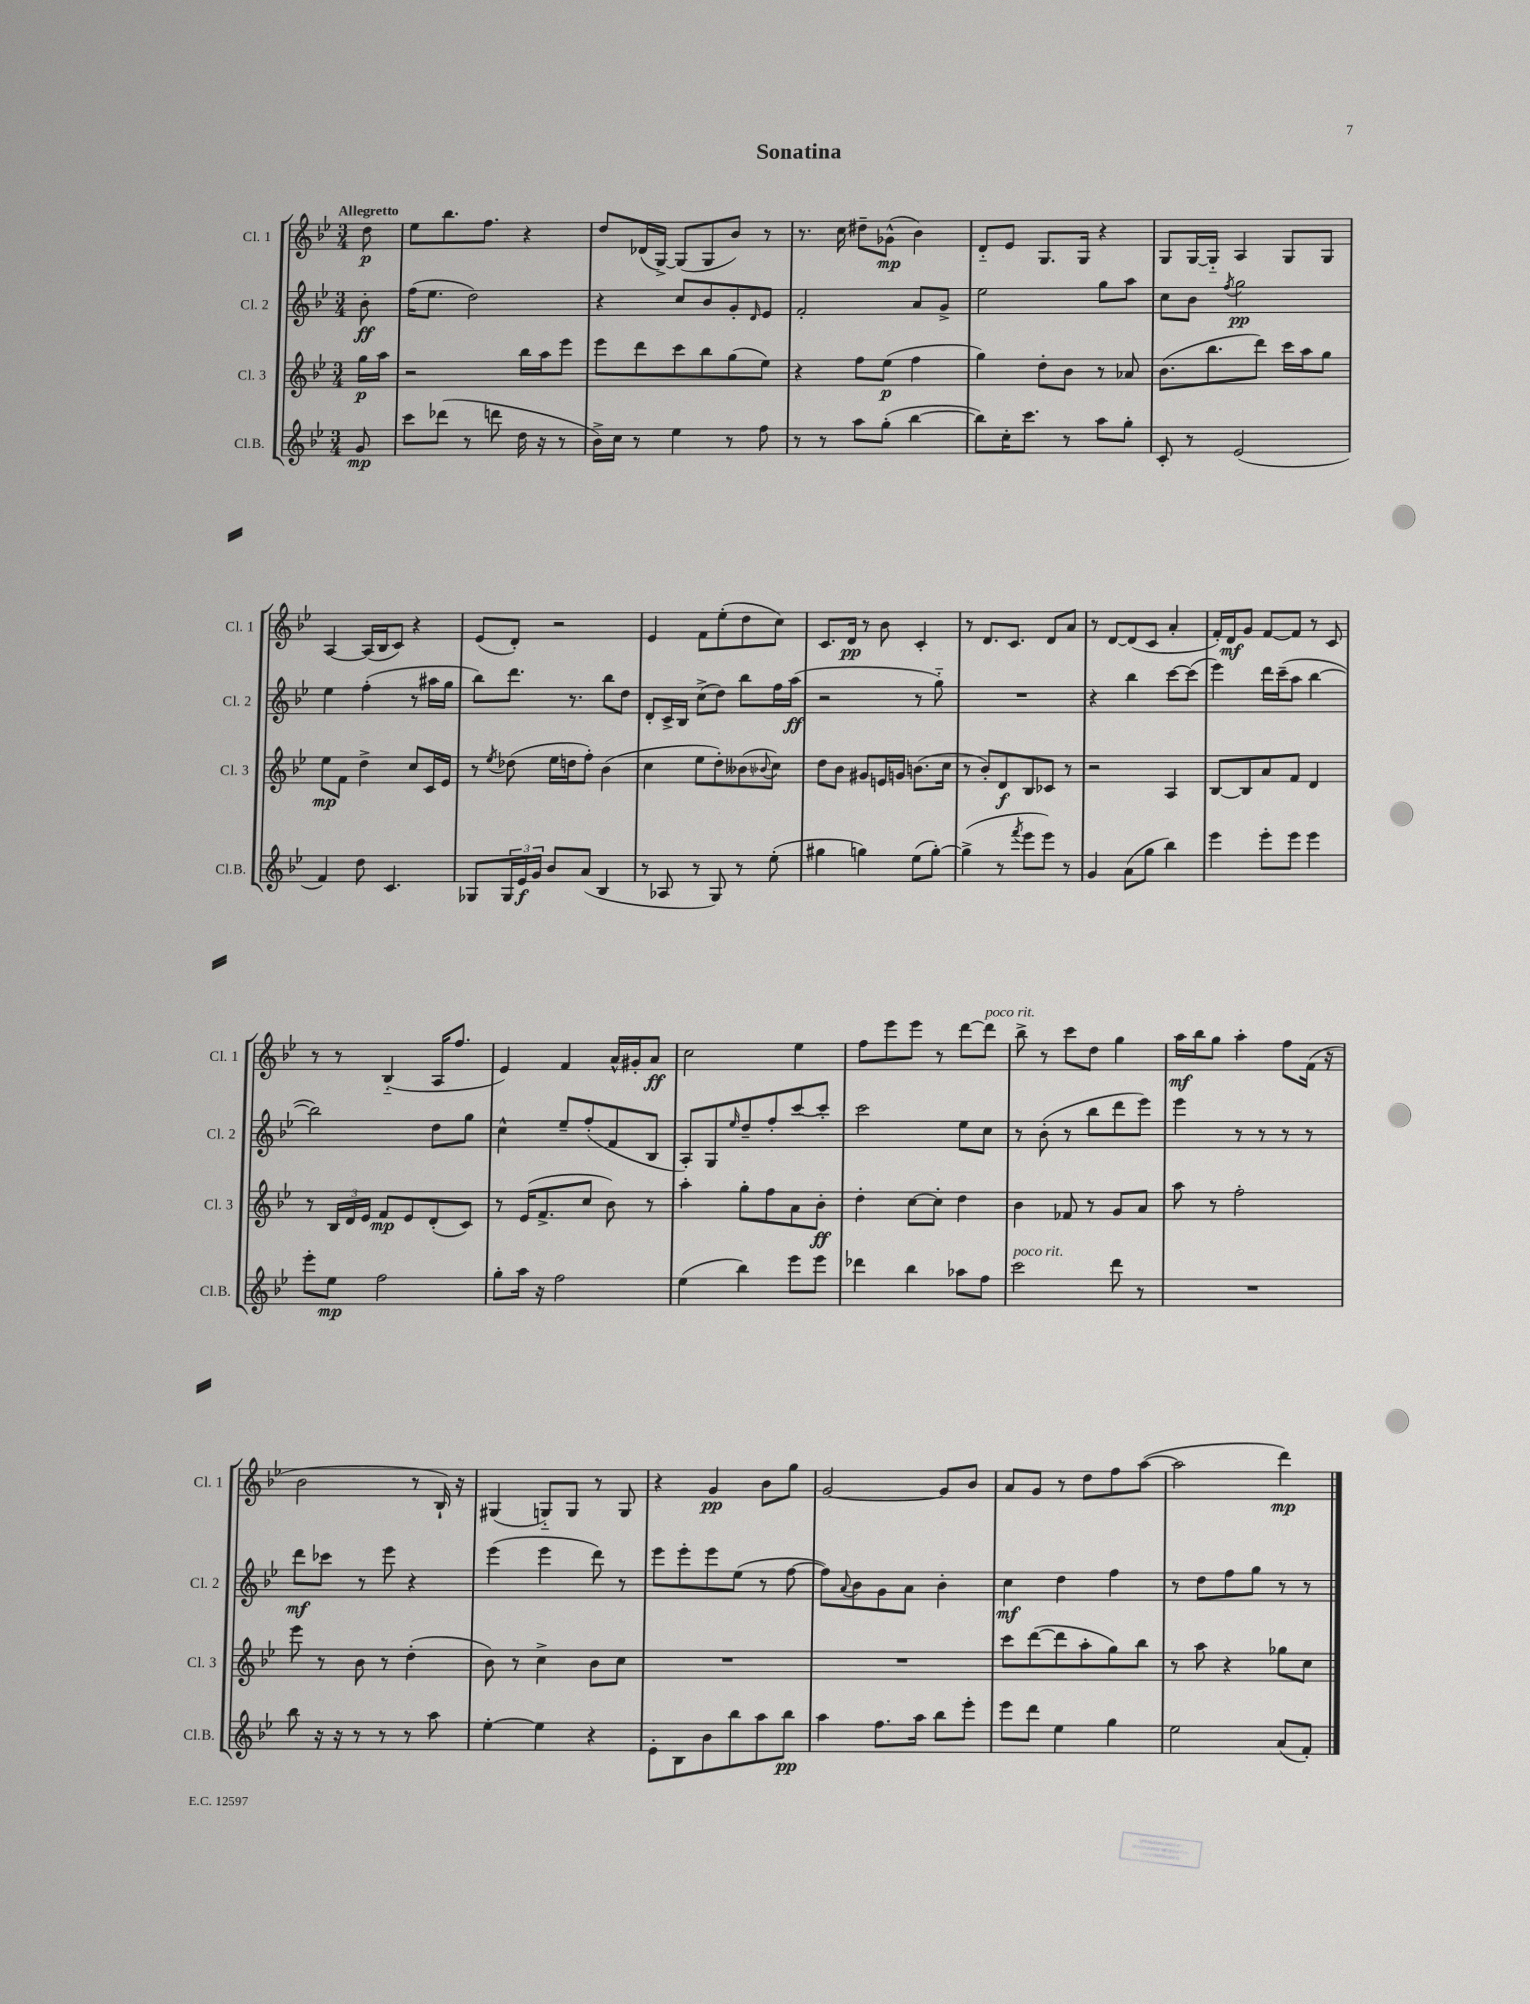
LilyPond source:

\header { title = "Sonatina" }
<<
\new StaffGroup <<
\new Staff = "s0" \with { instrumentName = "Cl. 1" shortInstrumentName = "Cl. 1" } {
    \clef treble \key bes \major \numericTimeSignature \time 3/4 \partial 8 \tempo "Allegretto"
    d''8\p |
    ees''8 bes''8. f''8. r4 |
    d''8 des'16( g16~->) g8( g8 bes'8) r8 |
    r8. c''16 dis''8-- ges'8-^\mp( bes'4) |
    d'8-_ ees'8 g8. g16 r4 |
    g8 g16~ g16-_ a4 g8 g8 |
    a4~ a16( bes16 c'8) r4 |
    ees'8( d'8-.) r2 |
    ees'4 f'8 ees''8-.( d''8 c''8) |
    c'8. d'16\pp r8 bes'8 c'4-. |
    r8 d'8. c'8. d'8 a'8 |
    r8 d'8~ d'8( c'8 a'4-. |
    f'16-.) d'16\mf g'8 f'8~ f'8 r8 c'8 |
    r8 r8 bes4-_( a16 f''8. |
    ees'4) f'4 a'16-^ gis'16-. a'8\ff |
    c''2 ees''4 |
    f''8 ees'''8 ees'''8 r8 d'''8~ d'''8^\markup { \italic "poco rit." } |
    bes''8-> r8 c'''8 d''8 g''4 |
    a''16\mf bes''16 g''8 a''4-. f''8 f'16( r16 |
    bes'2 r8 bes16-!) r16 |
    gis4( g8-_) g8 r8 g8 |
    r4 g'4\pp bes'8 g''8 |
    g'2~ g'8 bes'8 |
    a'8 g'8 r8 d''8 f''8 a''8~( |
    a''2 d'''4\mp) \bar "|." |
}
\new Staff = "s1" \with { instrumentName = "Cl. 2" shortInstrumentName = "Cl. 2" } {
    \clef treble \key bes \major \numericTimeSignature \time 3/4 \partial 8
    bes'8-.\ff |
    f''16( ees''8. d''2) |
    r4 c''8 bes'8 g'8-. \grace { d'16 } ees'8 |
    f'2-. a'8 g'8-> |
    ees''2 g''8 a''8 |
    c''8 bes'8 \acciaccatura { f''8 } g''2\pp |
    ees''4 f''4-.( r8 ais''16 g''16 |
    bes''8) d'''8. r8. bes''8 d''8 |
    d'8-. c'16-> bes16 c''8->( d''8) bes''8 f''16 a''16\ff( |
    r2 r8 g''8-_) |
    R2. |
    r4 bes''4 c'''8~ c'''8( |
    ees'''4) d'''16 c'''16--( a''8 bes''4~ |
    bes''2) d''8 g''8 |
    c''4-^ ees''8-- f''8-.( f'8 bes8 |
    a8-.) g8 \grace { ees''16 } d''8-- f''8-. c'''8~ c'''8-. |
    c'''2 ees''8 c''8 |
    r8 bes'8-.( r8 bes''8 d'''8 ees'''8) |
    ees'''4 r8 r8 r8 r8 |
    d'''8\mf ces'''8 r8 ees'''8 r4 |
    ees'''4( ees'''4 d'''8) r8 |
    ees'''8 ees'''8-. ees'''8 ees''8( r8 f''8~ |
    f''8) \appoggiatura { a'8 } bes'8 g'8 a'8 bes'4-. |
    c''4\mf d''4 f''4 |
    r8 d''8 f''8 g''8 r8 r8 \bar "|." |
}
\new Staff = "s2" \with { instrumentName = "Cl. 3" shortInstrumentName = "Cl. 3" } {
    \clef treble \key bes \major \numericTimeSignature \time 3/4 \partial 8
    g''16\p a''16 |
    r2 bes''16 a''16 ees'''8 |
    ees'''8 d'''8 c'''8 bes''8 g''8( ees''8) |
    r4 f''8 ees''8\p( f''4 |
    g''4) d''8-. bes'8 r8 aes'8 |
    bes'8.( bes''8. d'''8) c'''16 a''16 g''8 |
    ees''8\mp f'8 d''4-> c''8 c'16 ees'16 |
    r8 \acciaccatura { ees''8 } des''8( ees''16 d''16 f''8-.) bes'4( |
    c''4 ees''8 d''8-.) beses'8( \appoggiatura { bes'8 } c''8) |
    d''8 bes'8 gis'8 e'16 g'16 b'8.( c''16 |
    r8 bes'8-.) d'8\f bes8 ces'8 r8 |
    r2 a4 |
    bes8~ bes8 a'8 f'8 d'4 |
    r8 \tuplet 3/2 { bes16 d'16 ees'16 } f'8\mp ees'8 d'8-.( c'8) |
    r8 ees'16( f'8.-> c''8 bes'8) r8 |
    a''4-. g''8-. f''8 a'8 bes'8-.\ff |
    d''4-. c''8~ c''8-. d''4 |
    bes'4 fes'8 r8 g'8 a'8 |
    a''8 r8 f''2-. |
    ees'''8 r8 bes'8 r8 d''4-.( |
    bes'8) r8 c''4-> bes'8 c''8 |
    R2. |
    R2. |
    c'''8 d'''8~( d'''8 a''8-. g''8) bes''8 |
    r8 a''8 r4 ges''8 c''8 \bar "|." |
}
\new Staff = "s3" \with { instrumentName = "Cl.B." shortInstrumentName = "Cl.B." } {
    \clef treble \key bes \major \numericTimeSignature \time 3/4 \partial 8
    g'8\mp |
    c'''8 des'''8( r8 d'''8 d''16 r16 r8 |
    bes'16->) c''16 r8 ees''4 r8 f''8 |
    r8 r8 a''8 g''8-.( bes''4~ |
    bes''8) c''16-. c'''8. r8 a''8 g''8-. |
    c'8-. r8 ees'2( |
    f'4) d''8 c'4. |
    ges8 \tuplet 3/2 { ges16 ees'16\f g'16 } bes'8 a'8( bes4 |
    r8 aes8 r8 g8) r8 ees''8-.( |
    gis''4 g''4) ees''8( g''8~-.) |
    g''4->( r8 \acciaccatura { f'''8 } ees'''8 ees'''8) r8 |
    g'4 a'8( g''8 bes''4) |
    ees'''4 ees'''8-. ees'''8 ees'''4 |
    ees'''8-. ees''8\mp f''2 |
    g''8-. a''16 r16 f''2 |
    ees''4( bes''4) ees'''8 ees'''8 |
    des'''4 bes''4 aes''8 f''8 |
    c'''2^\markup { \italic "poco rit." } d'''8 r8 |
    R2. |
    bes''8 r16 r16 r8 r8 r8 a''8 |
    ees''4~-. ees''4 r4 |
    ees'8-. bes8 bes'8 bes''8 a''8 bes''8\pp |
    a''4 f''8. a''16 bes''8 ees'''8-. |
    ees'''8 d'''8 ees''4 g''4 |
    ees''2 a'8( f'8-.) \bar "|." |
}
>>
>>
\layout { \context { \Score \remove "Bar_number_engraver" } }
